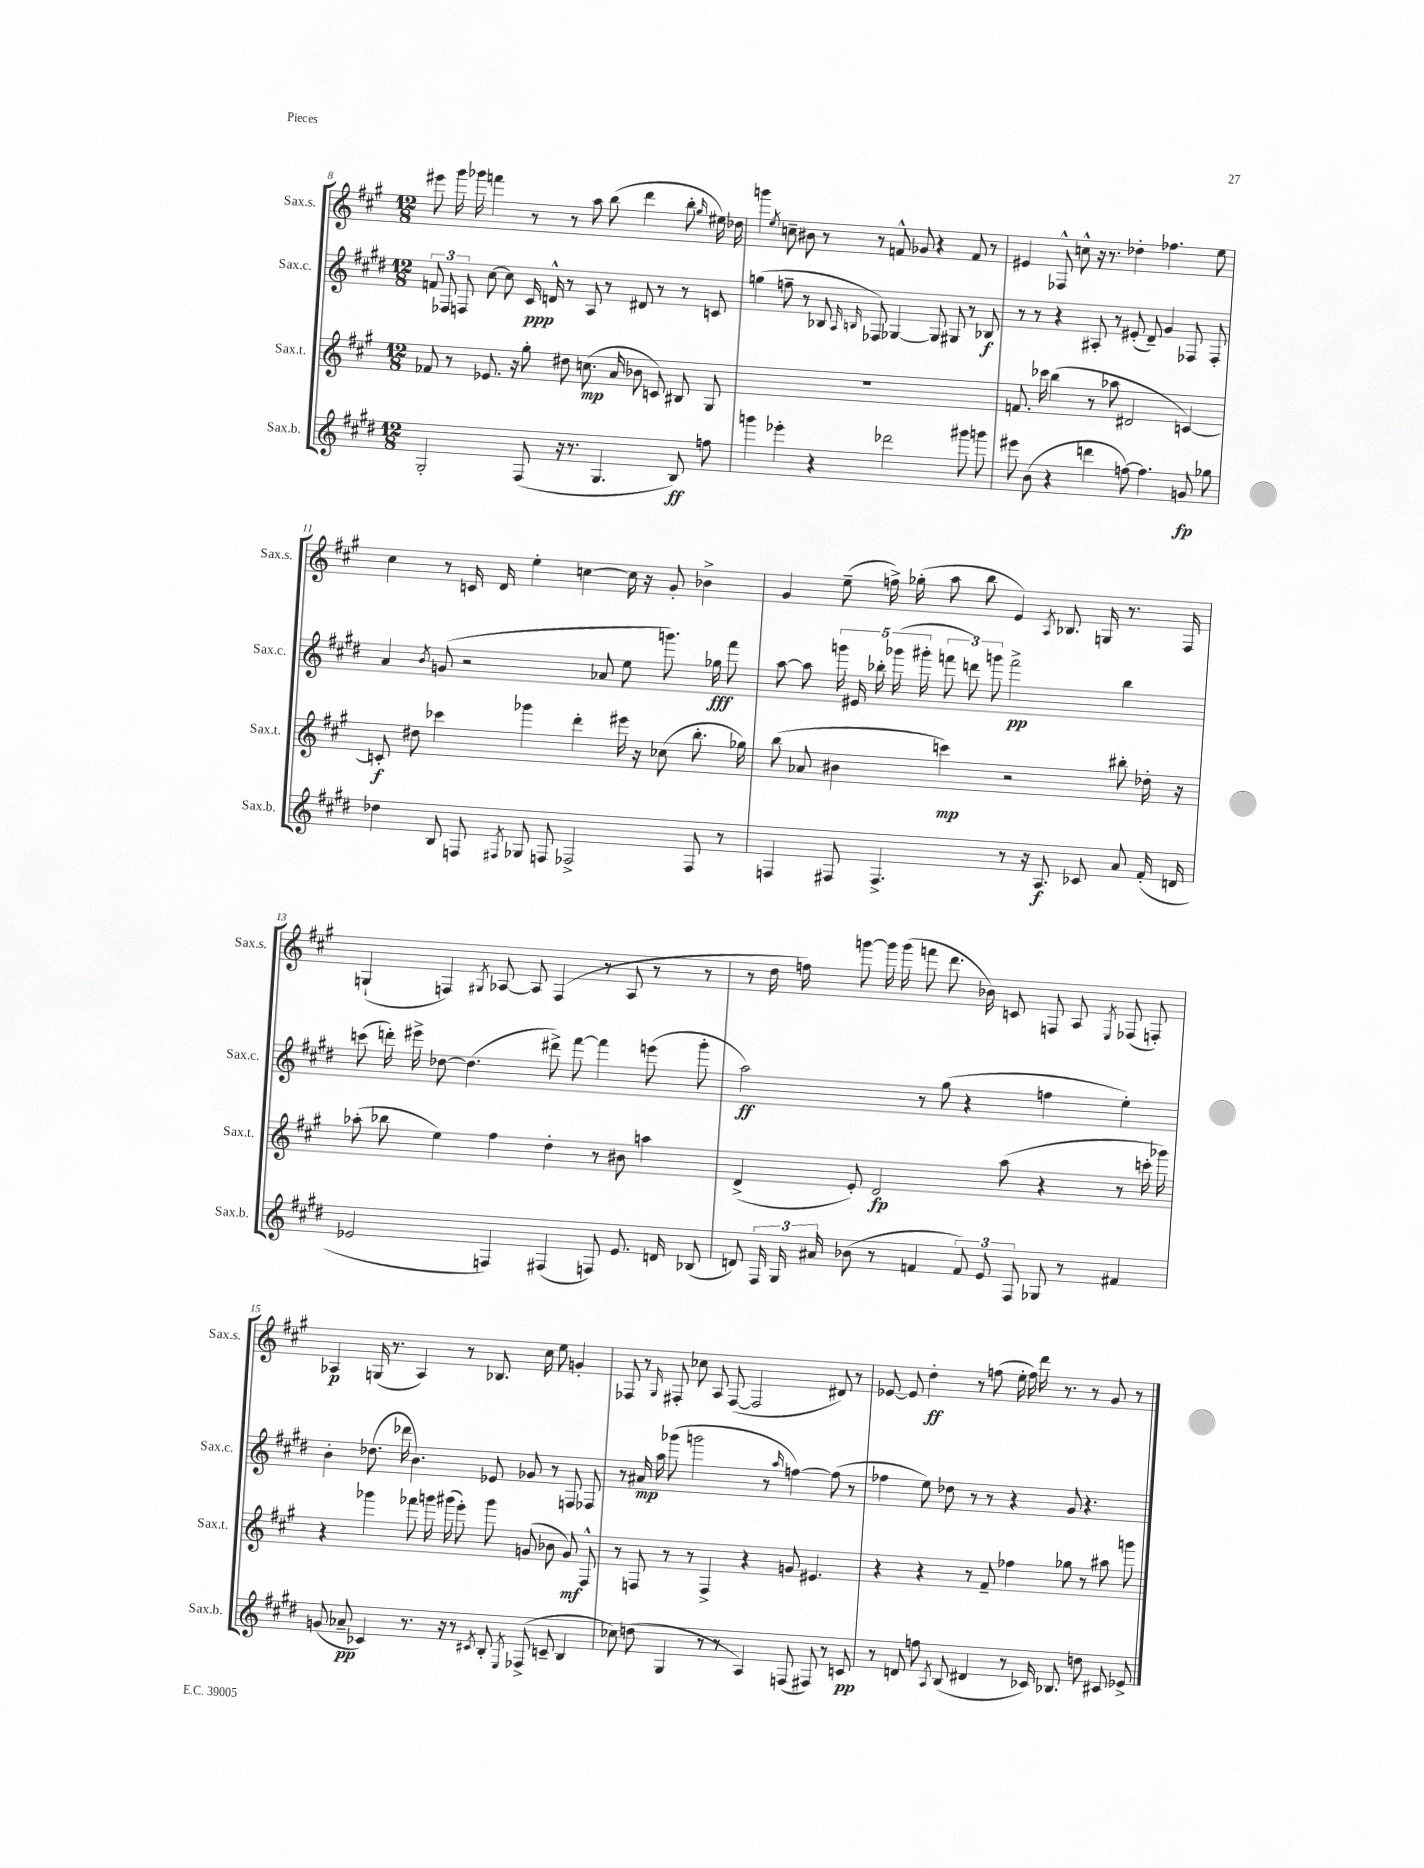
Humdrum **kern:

**kern	**dynam	**kern	**dynam	**kern	**dynam	**kern	**dynam
*part4	*part4	*part3	*part3	*part2	*part2	*part1	*part1
*staff4	*staff4	*staff3	*staff3	*staff2	*staff2	*staff1	*staff1
*I"Sax.b.	*	*I"Sax.t.	*	*I"Sax.c.	*	*I"Sax.s.	*
*I'Sax.b.	*	*I'Sax.t.	*	*I'Sax.c.	*	*I'Sax.s.	*
*clefG2	*	*clefG2	*	*clefG2	*	*clefG2	*
*k[f#c#g#d#]	*	*k[f#c#g#]	*	*k[f#c#g#d#]	*	*k[f#c#g#]	*
*M12/8	*	*M12/8	*	*M12/8	*	*M12/8	*
=8	=8	=8	=8	=8	=8	=8	=8
2G#'/	.	8f-X/	.	12fn/	.	8eee#X\	.
.	.	.	.	12F-X/	.	.	.
.	.	8r	.	.	.	16ggg#\	.
.	.	.	.	12Fn/	.	.	.
.	.	.	.	.	.	16ggg-X\	.
.	.	8.e-X/	.	[8cc#\	.	4fffn\	.
.	.	.	.	8cc#\]	.	.	.
.	.	16r	.	.	.	.	.
(8F#/	.	8gg#'\	.	16c#/	ppp	8r	.
.	.	.	.	16dn^^/	.	.	.
16r	.	8dd#X\	.	8r	.	8r	.
8.r	.	.	.	.	.	.	.
.	.	(8.ccn\	mp	8A/	.	8aa\	.
4.G#/	.	.	.	8r	.	(8bb\	.
.	.	16a/	.	.	.	.	.
.	.	8b-X\	.	8d#X/	.	4ddd\	.
.	.	8cn/)	.	8r	.	.	.
8B/)	ff	8B#X/	.	8r	.	8bb'\	.
.	.	.	.	.	.	16qqgg#/	.
8ffn\	.	8G#/	.	8cn/	.	16ee#X\)	.
.	.	.	.	.	.	16dd-X\	.
=9	=9	=9	=9	=9	=9	=9	=9
4gggn\	.	1.r	.	(4ggn\	.	4gggn\	.
.	.	.	.	.	.	8qee/	.
4eee-X'\	.	.	.	8ffn~\	.	8ccn~\	.
.	.	.	.	8r	.	8b#X\	.
4r	.	.	.	8B-X/	.	8r	.
.	.	.	.	16qqA/	.	.	.
.	.	.	.	16qqBn/	.	.	.
.	.	.	.	8F-X/)	.	8r	.
2ddd-X\	.	.	.	[4G-X/	.	8fn^^/	.
.	.	.	.	.	.	8g-X/	.
.	.	.	.	8G-/]	.	4r	.
.	.	.	.	8G#X/	.	.	.
8ggg#X\	.	.	.	8r	.	8f/	.
8gggn\	.	.	.	8B-X/	f	8r	.
=10	=10	=10	=10	=10	=10	=10	=10
8eee#X\	.	8.fn/	.	8r	.	4e#X/	.
(8b\	.	.	.	8r	.	.	.
.	.	16ccc-X\	.	.	.	.	.
4r	.	(4bb\	.	4r	.	8F-X^^/	.
.	.	.	.	.	.	8ccn^^\	.
4dddn\	.	8r	.	8A#X'/	.	16r	.
.	.	.	.	.	.	8.r	.
.	.	8aa-X\	.	8r	.	.	.
[8ffn\)	.	2d#X/	.	(8e#X'/	.	4dd-X'\	.
4.ff\]	.	.	.	8d#~/)	.	.	.
.	.	.	.	4g#/	.	4.ff-X\	.
8gn/	fp	[4cn/)	.	8F-X/	.	.	.
8gg-X\	.	.	.	8F-'/	.	8ee\	.
!!LO:LB:g=z
=11	=11	=11	=11	=11	=11	=11	=11
4dd-X\	.	8cn'/]	f	4a/	.	4cc#\	.
.	.	8dd#X\	.	.	.	.	.
.	.	.	.	8qb/	.	.	.
8B/	.	4ccc-X\	.	(8gn/	.	8r	.
8Fn/	.	.	.	2r	.	16cn/	.
.	.	.	.	.	.	16d/	.
8qF#X/	.	.	.	.	.	.	.
8G-X/	.	4ggg-X\	.	.	.	4ee'\	.
8Fn/	.	.	.	.	.	.	.
2F-X^/	.	4ddd'\	.	.	.	[4ccn\	.
.	.	.	.	8a-X/	.	.	.
.	.	16eee#X\	.	8ee\	.	16cc\]	.
.	.	16r	.	.	.	16r	.
.	.	(8cc-X\	.	8.gggn\)	.	8g#'/	.
8F-/	.	8.bb'\	.	.	.	4b-X^\	.
.	.	.	.	16gg-X\	fff	.	.
8r	.	.	.	8fff#\	.	.	.
.	.	16gg-X\)	.	.	.	.	.
=12	=12	=12	=12	=12	=12	=12	=12
4Fn/	.	(8bb\	.	[8aa\	.	4g#/	.
.	.	8a-X/	.	8aa\]	.	.	.
8F#X/	.	4b#X\	.	20gggn\	.	(8ee~\	.
.	.	.	.	20e#X/	.	.	.
.	.	.	.	20bb-X'\	.	.	.
4.F#^/	.	.	.	.	.	16ffn^\)	.
.	.	.	.	(20ggg-X\	.	.	.
.	.	.	.	.	.	(16gg-X'\	.
.	.	.	.	20ggg#X'\	.	.	.
.	.	4cccn\)	mp	12fffn\	.	8aa\	.
.	.	.	.	12dddn\)	.	.	.
.	.	.	.	.	.	8bb\	.
.	.	.	.	12gggn\	.	.	.
8r	.	2r	.	2fff^\	pp	4e/)	.
16r	.	.	.	.	.	.	.
8.A/	f	.	.	.	.	.	.
.	.	.	.	.	.	8qA/	.
.	.	.	.	.	.	8.B-X/	.
8c-X/	.	.	.	.	.	.	.
.	.	.	.	.	.	16Gn/	.
8a/	.	8bb#X'\	.	4bb-\	.	8.r	.
(16f#'/	.	16dd-X'\	.	.	.	.	.
16dn/	.	16r	.	.	.	16F#/	.
!!LO:LB:g=z
=13	=13	=13	=13	=13	=13	=13	=13
2e-X/	.	(8aa-X'\	.	(8cccn\	.	(4Gn`/	.
.	.	8bb-X\	.	16dddn'\)	.	.	.
.	.	.	.	16eee#X^\	.	.	.
.	.	4ee\)	.	[8dd-X\	.	4Fn/)	.
.	.	.	.	(4.dd-\]	.	.	.
.	.	.	.	.	.	8qG#X/	.
4Fn/)	.	4ff#\	.	.	.	[8A-X/	.
.	.	.	.	.	.	8A-/]	.
(4F#X/	.	4dd'\	.	8ddd#X^\)	.	(4F/	.
.	.	.	.	[8fff#\	.	.	.
8Fn/)	.	8r	.	4fff#\]	.	8r	.
8.e-/	.	8b#X\	.	.	.	8A-/	.
.	.	4aan\	.	(8eeen\	.	8r	.
16dn/	.	.	.	.	.	.	.
(8B-X/	.	.	.	8ggg#'\	.	8r	.
=14	=14	=14	=14	=14	=14	=14	=14
8dn/)	.	(4d^/	.	2aa\)	ff	8r	.
24F#/	.	.	.	.	.	16dd\	.
24G#/	.	.	.	.	.	.	.
.	.	.	.	.	.	16ffn\)	.
24a#X/	.	.	.	.	.	.	.
(8b-X\	.	8e'/)	.	.	.	[8gggn\	.
8r	.	2d/	fp	.	.	16ggg\]	.
.	.	.	.	.	.	(16ggg\	.
4fn/	.	.	.	8r	.	8fffn\	.
.	.	.	.	(8gg#\	.	8.ddd\	.
12f/)	.	.	.	4r	.	.	.
.	.	.	.	.	.	16b-X\)	.
12e/	.	.	.	.	.	.	.
.	.	(8aa\	.	.	.	8cn/	.
12F#/	.	.	.	.	.	.	.
8G-X/	.	4r	.	4ffn\	.	8Fn/	.
8r	.	.	.	.	.	8A/	.
.	.	.	.	.	.	8qE/	.
4f#X/	.	8r	.	4ee'\)	.	(8F-X/	.
.	.	16cccn'\	.	.	.	8Fn'/)	.
.	.	16ggg-X\)	.	.	.	.	.
!!LO:LB:g=z
=15	=15	=15	=15	=15	=15	=15	=15
(8gn/	.	4r	.	4b'\	.	4A-X/	p
8a-X~/	pp	.	.	.	.	.	.
4c-X/)	.	4ggg-X\	.	(8.dd-X\	.	(16Gn/	.
.	.	.	.	.	.	8.r	.
.	.	.	.	16ddd-X\	.	.	.
8.r	.	8fff-X\	.	4.b\)	.	4A-/)	.
.	.	16gggn\	.	.	.	.	.
16r	.	(16ggg#X\	.	.	.	.	.
8r	.	8eee'\)	.	.	.	8r	.
8qc#X/	.	.	.	.	.	.	.
8B'/	.	8ggg#\	.	8e-X/	.	8.B-X/	.
8qE/	.	.	.	.	.	.	.
(8F-X^/	.	(8gn/	.	8g-X/	.	.	.
.	.	.	.	.	.	16cc#\	.
8cn~/	.	8b-X\	.	8r	.	8ee\	.
4B/	.	8g/)	mf	8Fn/	.	4gn'/	.
.	.	8F#^^/	.	8F-X/	.	.	.
=16	=16	=16	=16	=16	=16	=16	=16
8cc-X\)	.	8r	.	8r	.	8F-X/	.
(8ddn\	.	8Fn/	.	16a#X/	mp	8r	.
.	.	.	.	16aa\	.	.	.
.	.	.	.	.	.	16qqG#/	.
4G#/	.	8r	.	(8ggg-X\	.	8F#X'/	.
.	.	8r	.	2gggn\	.	8cc-X\	.
8r	.	4F^/	.	.	.	8A/	.
8r	.	.	.	.	.	([8F#/	.
4A/)	.	4r	.	.	.	2F#/]	.
.	.	.	.	8r	.	.	.
.	.	.	.	16qqaa/	.	.	.
(8Fn/	.	8gn/	.	[4ffn\)	.	.	.
8F#X/)	.	4.e#X/	.	.	.	.	.
8r	.	.	.	(8ff\]	.	8d#X/)	.
8cn/	pp	.	.	8r	.	8r	.
=17	=17	=17	=17	=17	=17	=17	=17
8r	.	4r	.	4ff-X\	.	[8e-X/	.
8dn/	.	.	.	.	.	8e-/]	.
8ffn\	.	4r	.	8ee\)	.	4dd'\	ff
8qA/	.	.	.	.	.	.	.
(8B/	.	.	.	8dd-X\	.	.	.
4d#X/	.	8r	.	8r	.	8r	.
.	.	8f#~/	.	8r	.	(8ffn\	.
8r	.	4ff-X\	.	4r	.	16ee'\	.
.	.	.	.	.	.	16ff\)	.
16c-X/)	.	.	.	.	.	16ddd\	.
8.B-X/	.	.	.	.	.	8.r	.
.	.	8gg-X\	.	8g#/	.	.	.
8ddn\	.	8r	.	4.r	.	8r	.
8c#X/	.	8aa#X\	.	.	.	8g#/	.
8e-X^/	.	8gggn\	.	.	.	8r	.
==	==	==	==	==	==	==	==
*-	*-	*-	*-	*-	*-	*-	*-
